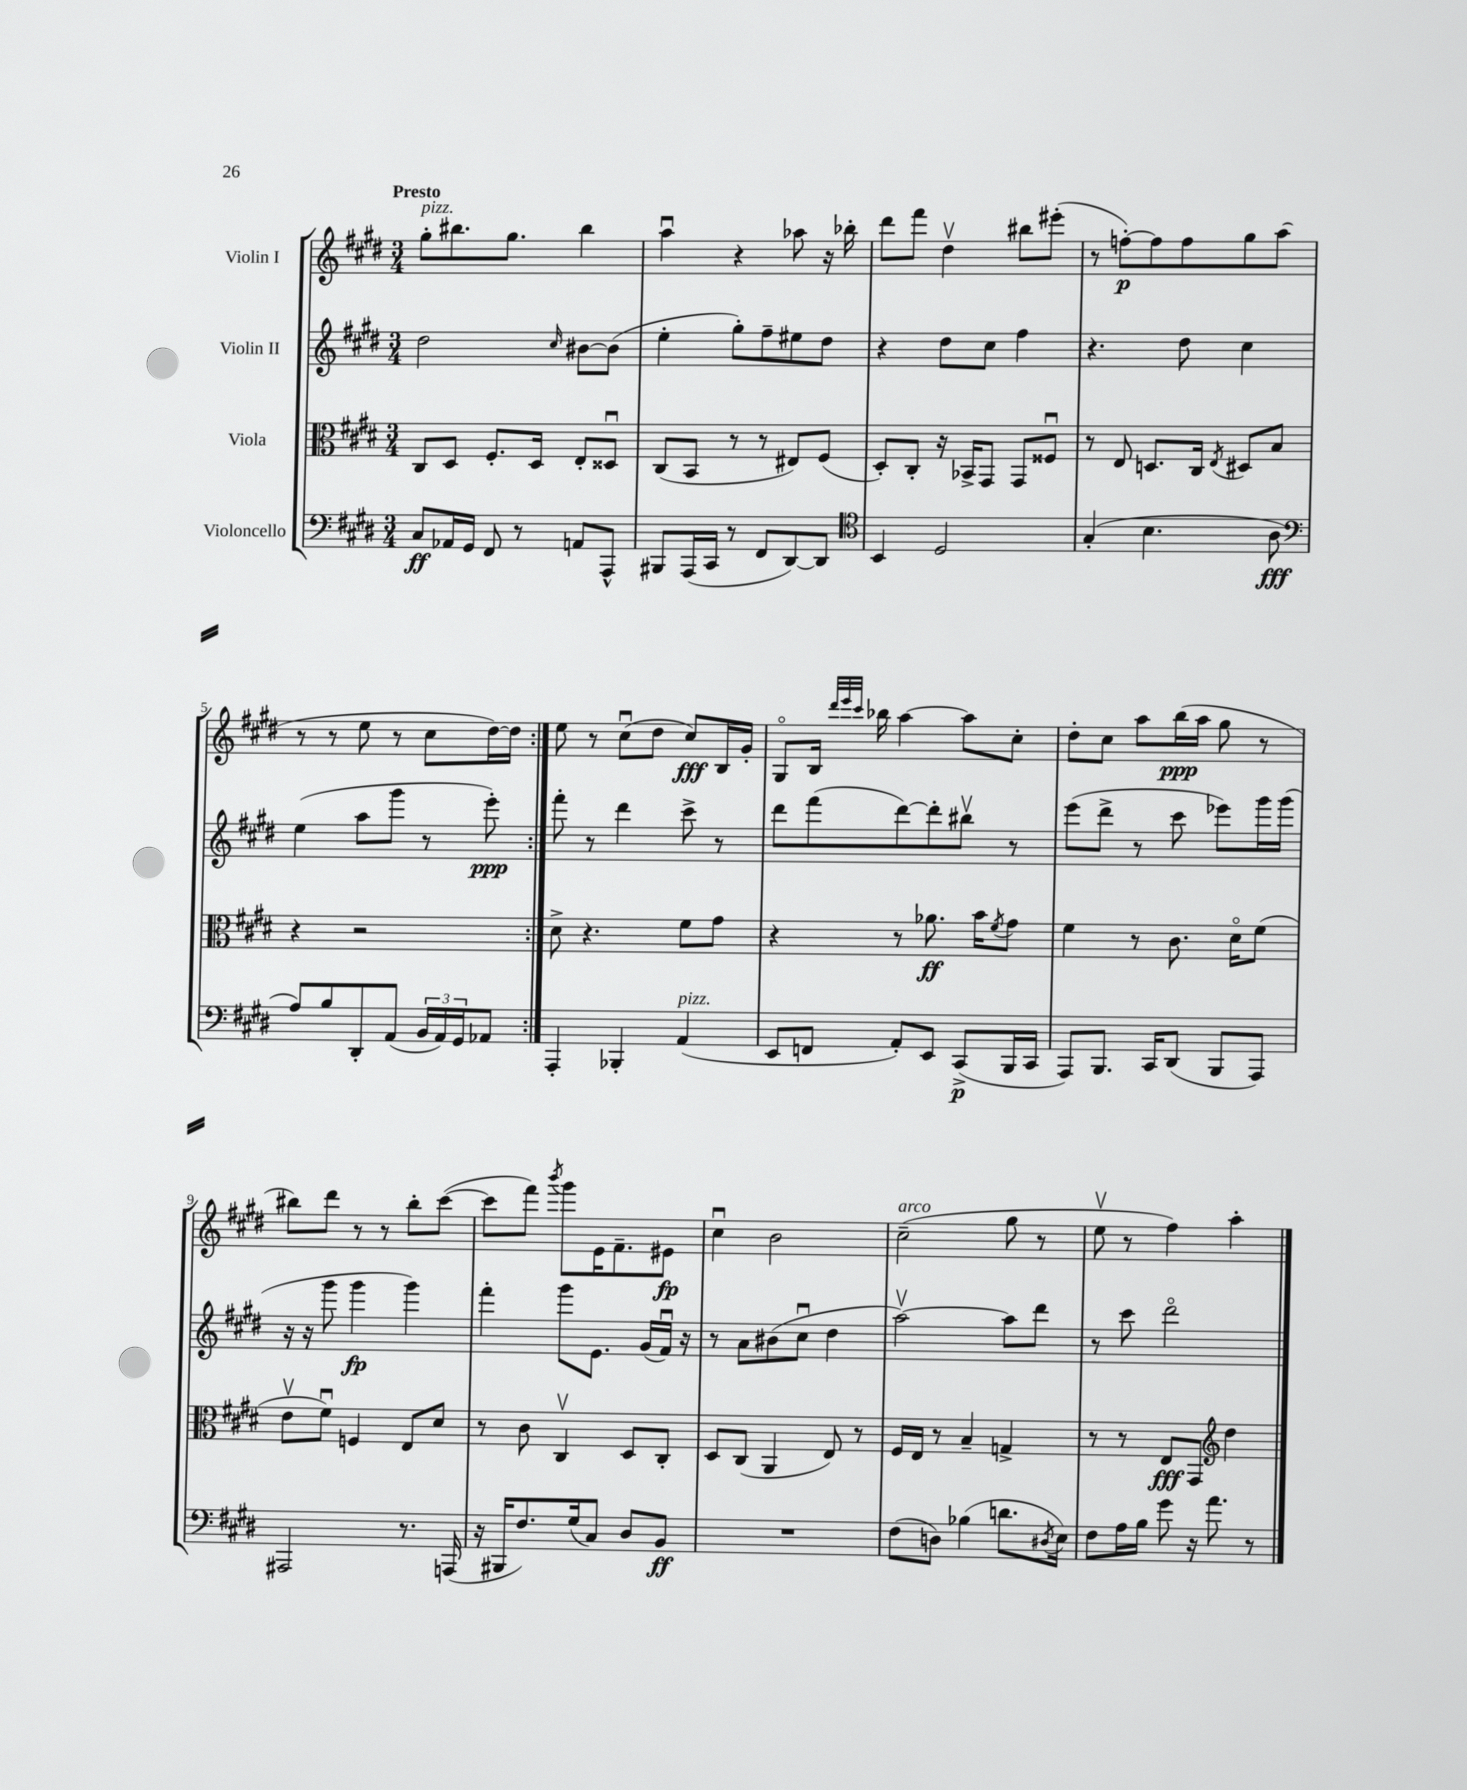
<<
\new StaffGroup <<
\new Staff = "s0" \with { instrumentName = "Violin I" } {
    \clef treble \key e \major \numericTimeSignature \time 3/4 \tempo "Presto"
    \repeat volta 2 { gis''8-.^\markup { \italic "pizz." } bis''8. gis''8. bis''4 |
    a''4\downbow r4 aes''8 r16 bes''16-. |
    dis'''8 fis'''8 dis''4\upbow bis''8 eis'''8-.( |
    r8 f''8~-.\p) f''8 f''8 gis''8 a''8( |
    r8 r8 e''8 r8 cis''8 dis''16~) dis''16 | }
    e''8 r8 cis''8\downbow( dis''8 cis''8\fff) b16 gis'16-. |
    gis8\flageolet b16 \grace { dis'''32 e'''32 cis'''32 } bes''16 a''4~ a''8 cis''8-. |
    dis''8-. cis''8 a''8 b''16\ppp( a''16 gis''8 r8 |
    bis''8) dis'''8 r8 r8 bis''8-. cis'''8~( |
    cis'''8 fis'''8) \acciaccatura { b'''8 } gis'''8 e'16 fis'8.-- eis'8\fp |
    cis''4\downbow b'2 |
    cis''2--^\markup { \italic "arco" }( gis''8 r8 |
    e''8\upbow r8 fis''4) a''4-. \bar "|." |
}
\new Staff = "s1" \with { instrumentName = "Violin II" } {
    \clef treble \key e \major \numericTimeSignature \time 3/4
    \repeat volta 2 { dis''2 \grace { cis''16 } bis'8~ bis'8( |
    e''4-. gis''8-.) fis''8-- eis''8 dis''8 |
    r4 dis''8 cis''8 fis''4 |
    r4. dis''8 cis''4 |
    e''4( a''8 gis'''8 r8 e'''8-.\ppp) | }
    fis'''8-. r8 dis'''4 cis'''8-> r8 |
    dis'''8 fis'''8( dis'''8~) dis'''8-. bis''8\upbow r8 |
    e'''8( dis'''8-> r8 cis'''8 ees'''8) gis'''16 gis'''16( |
    r16 r16 gis'''8 gis'''4\fp gis'''4) |
    fis'''4-. gis'''8 e'8. gis'16( fis'16\downbow) r16 |
    r8 a'8 bis'8( cis''8\downbow dis''4 |
    a''2~\upbow) a''8 dis'''8 |
    r8 cis'''8 dis'''2\flageolet \bar "|." |
}
\new Staff = "s2" \with { instrumentName = "Viola" } {
    \clef alto \key e \major \numericTimeSignature \time 3/4
    \repeat volta 2 { cis8 dis8 fis8.-. dis16 e8-. disis8\downbow |
    cis8( b,8 r8 r8 eis8) fis8( |
    dis8-.) cis8-. r16 bes,16-> gis,8 gis,8 fisis8\downbow |
    r8 e8 d8. cis16 \acciaccatura { e8 } dis8 b8 |
    r4 r2 | }
    dis'8-> r4. fis'8 gis'8 |
    r4 r8 aes'8.\ff b'16 \acciaccatura { fis'8 } gis'8 |
    fis'4 r8 cis'8. dis'16\flageolet fis'8( |
    e'8\upbow fis'8\downbow) f4 e8 dis'8 |
    r8 cis'8 cis4\upbow dis8 cis8-. |
    dis8 cis8( a,4 e8) r8 |
    fis16 e16 r8 b4-- g4-> |
    r8 r8 e8\fff gis,8 \clef treble dis''4 \bar "|." |
}
\new Staff = "s3" \with { instrumentName = "Violoncello" } {
    \clef bass \key e \major \numericTimeSignature \time 3/4
    \repeat volta 2 { cis8\ff aes,16 gis,16 fis,8 r8 a,8 a,,8-^ |
    bis,,8 a,,16( cis,16 r8 fis,8 dis,8~) dis,8 |
    \clef tenor b,4 dis2 |
    gis4-.( b4. a8\fff |
    \clef bass a8) b8 dis,8-. a,8( \tuplet 3/2 { b,16 a,16) gis,16 } aes,8 | }
    a,,4-. bes,,4-. a,4^\markup { \italic "pizz." }( |
    e,8 f,8 a,8-.) e,8 cis,8->\p( b,,16 cis,16 |
    a,,8) b,,8. cis,16 dis,8( b,,8 a,,8) |
    ais,,2 r8. a,,16( |
    r16 bis,,16 fis8.) gis16( cis8) dis8 b,8\ff |
    R2. |
    fis8( d8) bes4( d'8. \acciaccatura { dis8 } e16) |
    fis8 a16 b16 gis'8 r16 a'8. r8 \bar "|." |
}
>>
>>
